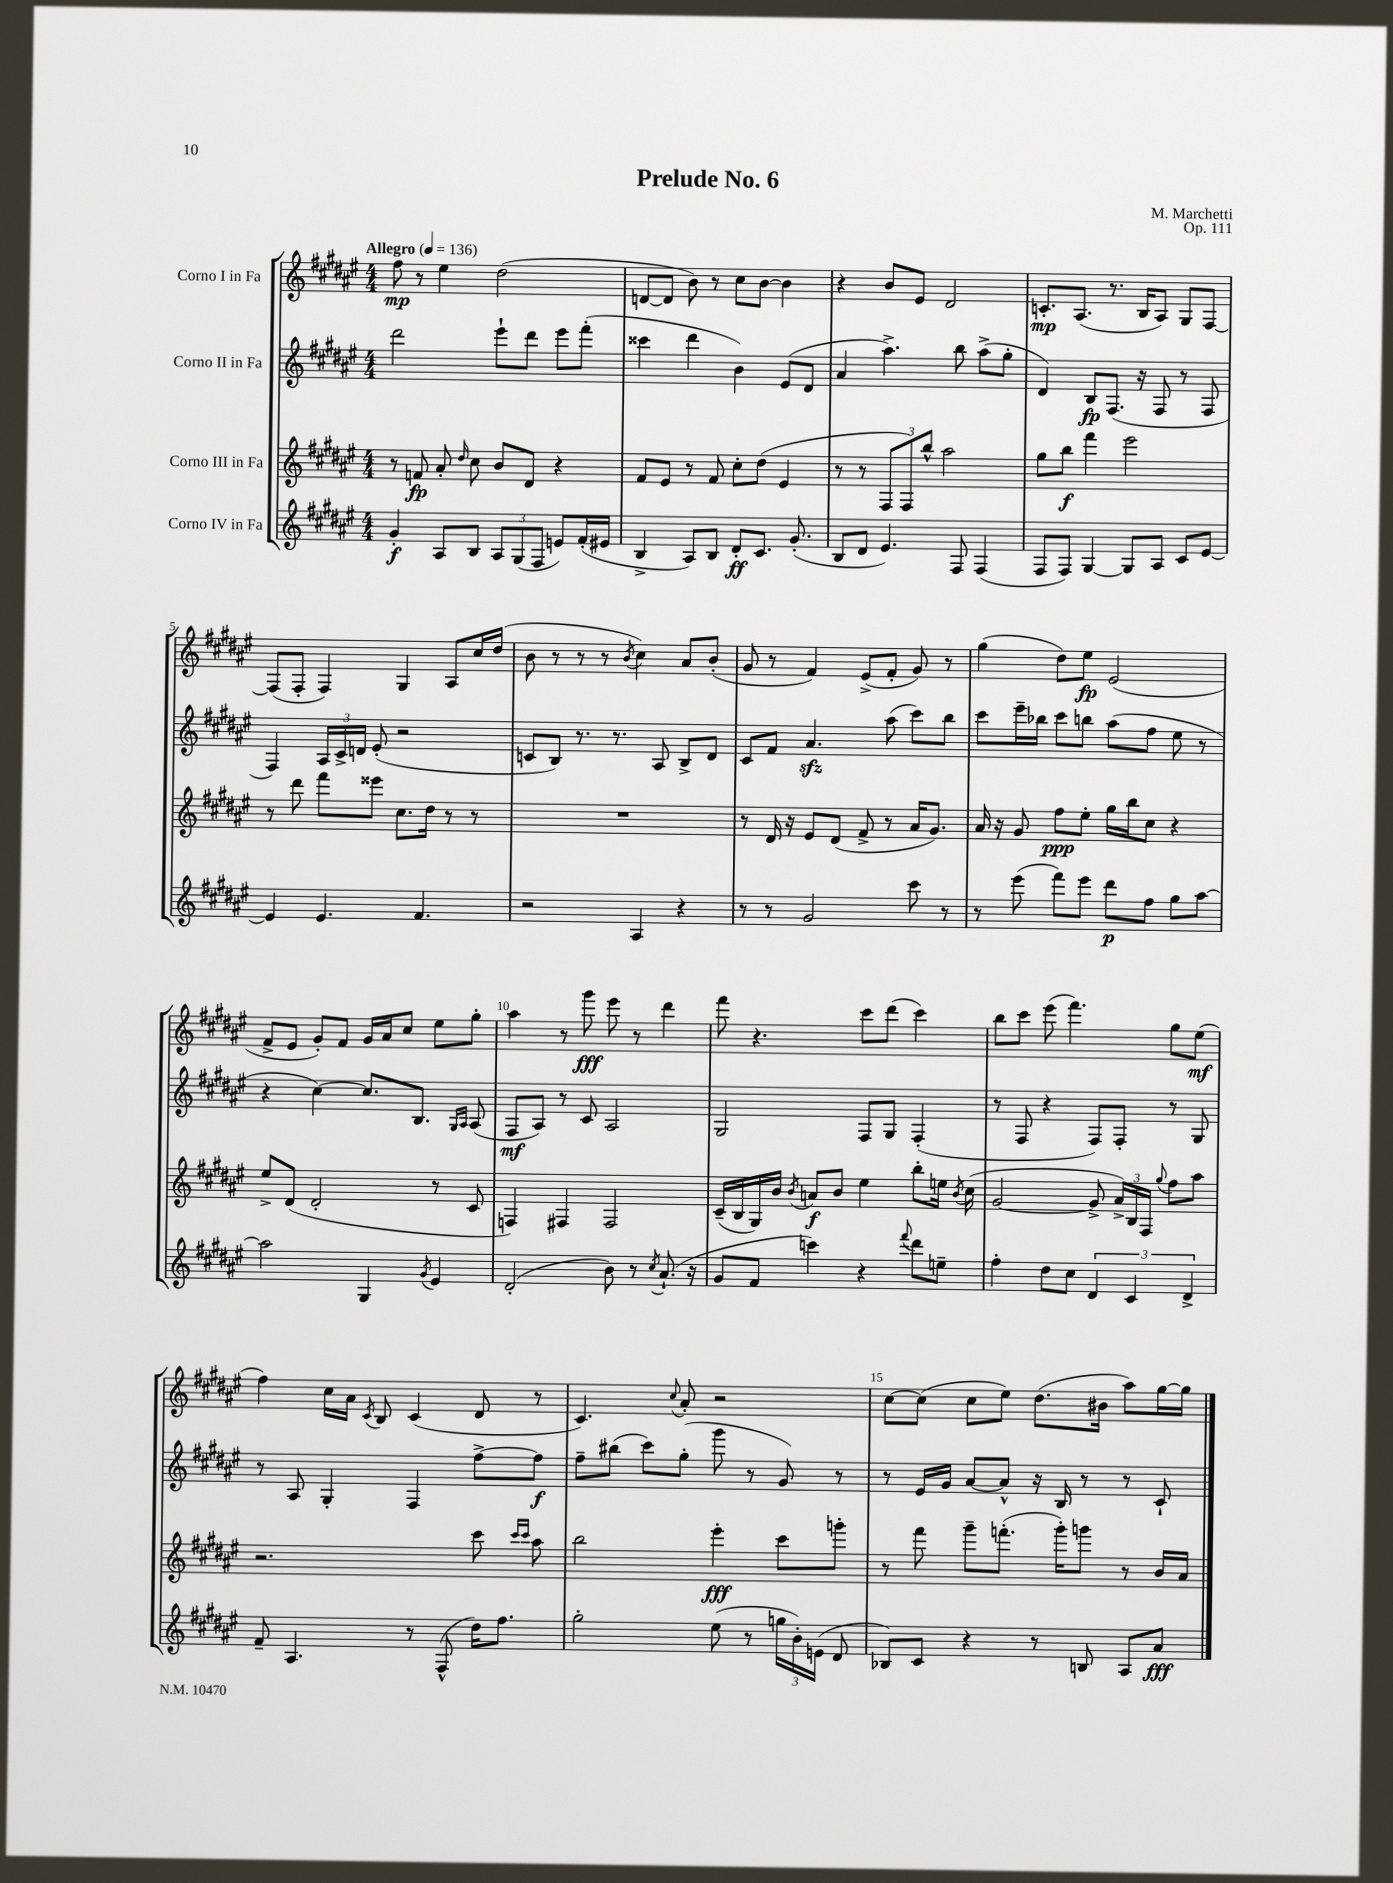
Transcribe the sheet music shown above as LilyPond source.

\header { title = "Prelude No. 6" composer = "M. Marchetti" opus = "Op. 111" }
<<
\new StaffGroup <<
\new Staff = "s0" \with { instrumentName = "Corno I in Fa" } {
    \clef treble \key fis \major \numericTimeSignature \time 4/4 \tempo "Allegro" 4 = 136
    \autoBeamOff fis''8\mp r8 eis''4 dis''2( |
    d'8[~ d'8] b'8) r8 cis''8[ b'8]~ b'4 |
    r4 b'8[ eis'8] dis'2 |
    c'8.[-.\mp ais8.]( r8. b16[ ais8]) gis8[ fis8]~ |
    fis8[( fis8]-. fis4) gis4 ais8[ cis''16 dis''16]( |
    b'8 r8 r8 r8 \acciaccatura { b'8 } cis''4) ais'8[ b'8]-.( |
    gis'8 r8 fis'4) eis'8[->( fis'8]-. gis'8) r8 |
    gis''4( dis''8[) eis''8]\fp eis'2( |
    fis'8[-> eis'8] gis'8[-.) fis'8] gis'16[ ais'16 cis''8] eis''8[ gis''8]-. |
    ais''4 r8 gis'''8\fff eis'''8 r8 dis'''4 |
    fis'''8 r4. cis'''8[ dis'''8]( cis'''4) |
    b''8[ cis'''8] eis'''8( fis'''4.) gis''8[ eis''8]\mf( |
    fis''4) cis''16[ ais'16] \acciaccatura { cis'8 } b8 cis'4( dis'8 r8 |
    cis'4.) \appoggiatura { cis''8 } ais'8-. r2 |
    cis''8[~ cis''8]( cis''8[ eis''8]) dis''8.[( bis'16] ais''8[) gis''16~ gis''16] \bar "|." |
}
\new Staff = "s1" \with { instrumentName = "Corno II in Fa" } {
    \clef treble \key fis \major \numericTimeSignature \time 4/4
    \autoBeamOff dis'''2 eis'''8[-! dis'''8] eis'''8[ fis'''8]-.( |
    cisis'''4 dis'''4 b'4) eis'8[( dis'8] |
    ais'4 ais''4.->) b''8 ais''8[->( gis''8]-. |
    dis'4) b8[\fp fis8.]( r16 fis8 r8 fis8 |
    fis4) \tuplet 3/2 { ais16[ cis'16-> d'16] } eis'8-.( r2 |
    c'8[ b8]) r8. r8. ais8 b8[-> dis'8] |
    cis'8[ fis'8] ais'4.\sfz ais''8( cis'''8[) b''8] |
    cis'''8[ eis'''16-- bes''16] cis'''8[ b''8] ais''8[( fis''8] eis''8 r8 |
    r4 cis''4~) cis''8.[ b8.] \grace { gis16[ ais16] } ais8( |
    fis8[\mf ais8]) r8 cis'8 ais2 |
    gis2 fis8[ gis8] fis4-.( |
    r8 fis8 r4 fis8[) fis8]-. r8 gis8 |
    r8 ais8 gis4-. fis4 fis''8[~-> fis''8]\f |
    fis''8[-- bis''8]( cis'''8[) gis''8]-.( gis'''8 r8 gis'8) r8 |
    r8 eis'16[ gis'16] ais'8[~ ais'8]-^ r16 b16 r8 r8 cis'8-! \bar "|." |
}
\new Staff = "s2" \with { instrumentName = "Corno III in Fa" } {
    \clef treble \key fis \major \numericTimeSignature \time 4/4
    \autoBeamOff r8 f'8\fp ais'8-. \grace { dis''16 } cis''8 b'8[ dis'8] r4 |
    fis'8[ eis'8] r8 fis'8 cis''8[-. dis''8]( eis'4 |
    r8 r8 \tuplet 3/2 { fis8[ fis8) b''8]-^ } ais''2 |
    gis''8[ b''8]\f fis'''4 eis'''2 |
    r8 dis'''8 fis'''8[ eisis'''8] cis''8.[ dis''16] r8 r8 |
    R1 |
    r8 dis'16 r16 eis'8[ dis'8]( fis'8-> r8 ais'16[ gis'8.]) |
    ais'16 r16 gis'8 fis''8[\ppp eis''8]-. gis''16[ b''16 cis''8] r4 |
    eis''8[-> dis'8]( dis'2-. r8 cis'8 |
    f4) fis4 fis2 |
    cis'16[--( b16 gis16) b'16] \acciaccatura { b'8 } a'8[\f b'8] eis''4 b''8[-. e''16] \acciaccatura { b'8 } cis''16( |
    gis'2~ gis'8-> \tuplet 3/2 { ais'16[->) b16 fis16] } \appoggiatura { gis''8 } fis''8[ ais''8] |
    r2. cis'''8 \grace { cis'''16[ cis'''16] } ais''8 |
    b''2 eis'''4-.\fff cis'''8[ g'''8]-. |
    r8 fis'''8 gis'''8[-- f'''8.]-.( gis'''16[-.) g'''8] r8 b'16[ ais'16] \bar "|." |
}
\new Staff = "s3" \with { instrumentName = "Corno IV in Fa" } {
    \clef treble \key fis \major \numericTimeSignature \time 4/4
    \autoBeamOff gis'4-.\f ais8[ b8] \tuplet 3/2 { ais8[ gis8( fis8] } e'8[) fis'16-.( eis'16] |
    b4-> ais8[) b8] dis'8[-.\ff cis'8.] gis'8.-.( |
    b8[ dis'8] eis'4.) fis8 fis4( |
    fis8[ fis8]) gis4~ gis8[ ais8] cis'8[ eis'8]~ |
    eis'4 eis'4. fis'4. |
    r2 ais4 r4 |
    r8 r8 gis'2 cis'''8 r8 |
    r8 eis'''8( fis'''8[) eis'''8] dis'''8[\p fis''8] gis''8[ ais''8]~ |
    ais''2 gis4 \acciaccatura { gis'8 } eis'4 |
    dis'2-.( b'8) r8 \acciaccatura { cis''8 } ais'8.-!( r16 |
    gis'8[ fis'8] c'''4) r4 \appoggiatura { fis'''8 } dis'''8[ e''8]-- |
    fis''4-. dis''8[ cis''8] \tuplet 3/2 { dis'4 cis'4 dis'4-> } |
    fis'8-- ais4. r8 fis8-^( dis''16[) fis''8.] |
    gis''2-. eis''8( r8 \tuplet 3/2 { g''16[ b'16-.) e'16]( } dis'8 |
    bes8[) cis'8] r4 r8 b8 ais8[ ais'8]\fff \bar "|." |
}
>>
>>
\layout { \context { \Score \override BarNumber.break-visibility = ##(#f #t #t) barNumberVisibility = #(every-nth-bar-number-visible 5) } }
